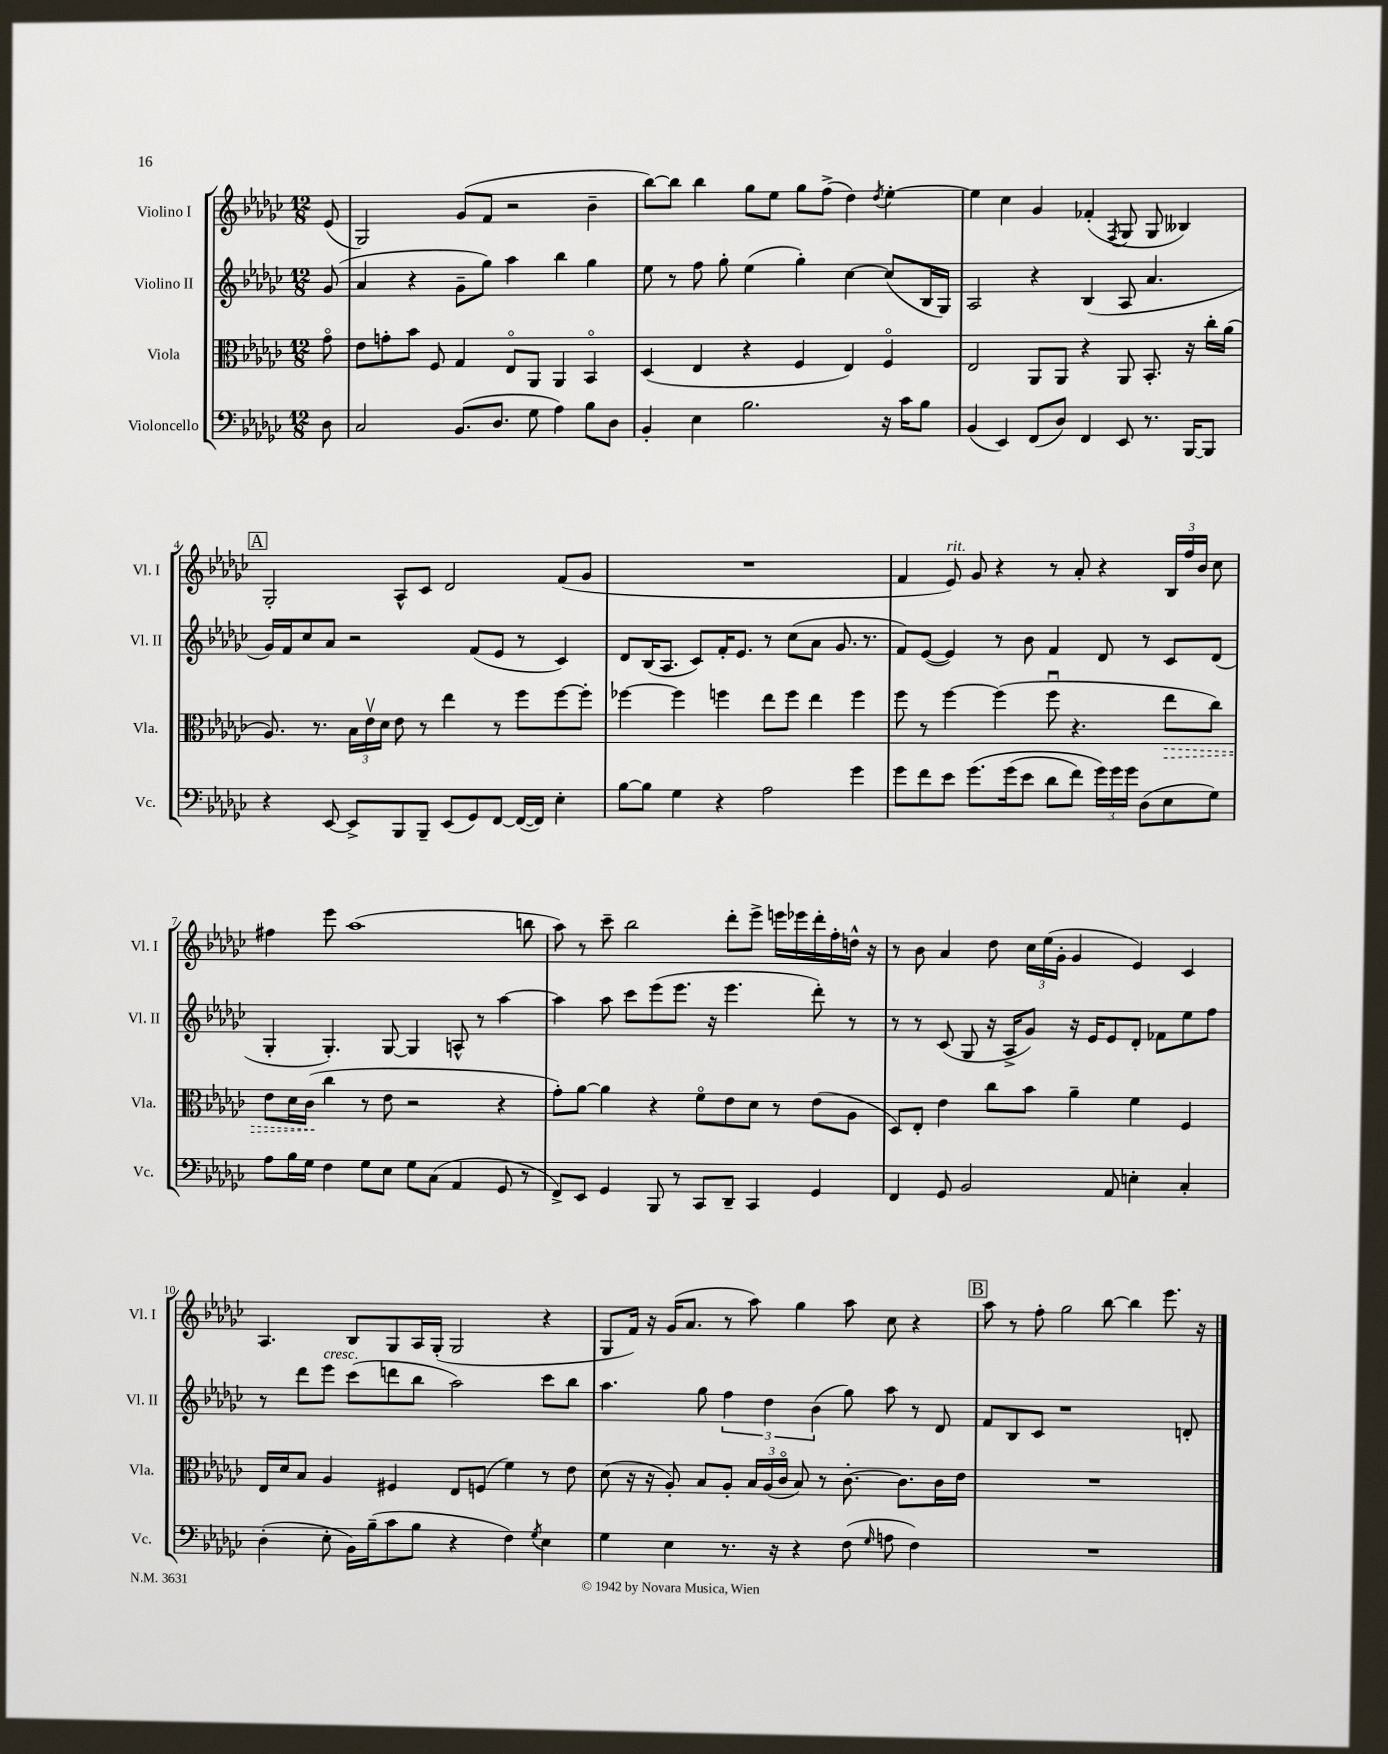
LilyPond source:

<<
\new StaffGroup <<
\new Staff = "s0" \with { instrumentName = "Violino I" shortInstrumentName = "Vl. I" } {
    \clef treble \key ges \major \numericTimeSignature \time 12/8 \partial 8
    \autoBeamOff ees'8( |
    ges2) ges'8[( f'8] r2 bes'4-- |
    bes''8[~) bes''8] bes''4 ges''8[ ees''8] ges''8[ f''8]->( des''4) \acciaccatura { des''8 } ees''4~-. |
    ees''4 ces''4 ges'4 fes'4-.( \acciaccatura { f8 } ges8 ges8 beses4) |
    \mark \markup { \box "A" } ges2-. aes8[-^ ces'8] des'2 f'8[( ges'8] |
    R1. |
    f'4 ees'8^\markup { \italic "rit." }) ges'8 r4 r8 aes'8-. r4 \tuplet 3/2 { bes16[ f''16 bes'16] } ces''8 |
    fis''4 ees'''8 aes''1( b''8 |
    aes''8) r8 ces'''8-- bes''2 des'''8[-. ees'''8]-> e'''16[ ees'''16 des'''16-. f''16-. d''16]-^ r16 |
    r8 bes'8 aes'4 des''8 \tuplet 3/2 { ces''16[ ees''16( ges'16]-. } ges'4 ees'4) ces'4 |
    aes4. bes8[ ges8 aes16 ges16]-.( ges2 r4 |
    ges8[ f'16]) r16 ges'16[( aes'8.] r8 aes''8) ges''4 aes''8 ces''8 r4 |
    \mark \markup { \box "B" } aes''8 r8 f''8-. ges''2 bes''8~ bes''4 ees'''8. r16 \bar "|." |
}
\new Staff = "s1" \with { instrumentName = "Violino II" shortInstrumentName = "Vl. II" } {
    \clef treble \key ges \major \numericTimeSignature \time 12/8 \partial 8
    \autoBeamOff ges'8( |
    aes'4 r4 ges'8[-- ges''8]) aes''4 bes''4 ges''4 |
    ees''8 r8 f''8 ges''8-. ees''4( ges''4-.) ces''4~ ces''8[( bes16 ges16]) |
    aes2 r4 bes4( aes8 aes'4. |
    \mark \markup { \box "A" } ges'16[) f'16 ces''8 aes'8] r2 f'8[( ees'8] r8 ces'4) |
    des'8[ bes16( aes8.] ces'8[) f'16-. ees'8.] r8 ces''8[( aes'8] ges'8. r8. |
    f'8[) ees'8]~( ees'4) r8 bes'8 f'4 des'8 r8 ces'8[ des'8]( |
    ges4-. ges4.-.) ges8~ ges4 a8-^ r8 aes''4~ |
    aes''4 aes''8 ces'''8[ ees'''8( ees'''8.] r16 ees'''4. des'''8-.) r8 |
    r8 r8 ces'8( ges8 r16 aes16[-> ges'8]) r16 ees'16[ ees'8 des'8]-. fes'8[ ees''8 f''8] |
    r8 des'''8[ ees'''8]^\markup { \italic "cresc." } ces'''8[( d'''8 bes''8] aes''2) ces'''8[ bes''8] |
    aes''4. ges''8 \tuplet 3/2 { f''4 des''4 bes'4( } ges''8) aes''8 r8 des'8 |
    \mark \markup { \box "B" } f'8[ bes8 ces'8] r1 d'8-. \bar "|." |
}
\new Staff = "s2" \with { instrumentName = "Viola" shortInstrumentName = "Vla." } {
    \clef alto \key ges \major \numericTimeSignature \time 12/8 \partial 8
    \autoBeamOff ges'8\flageolet |
    ees'8[ g'8-. bes'8] f8 ges4 ees8[\flageolet aes,8] aes,4 bes,4\flageolet |
    des4( ees4 r4 f4 ees4) f4\flageolet |
    ees2 aes,8[ aes,8] r4 aes,8 bes,8.-. r16 ces''16[-. aes'16]( |
    \mark \markup { \box "A" } aes8.) r8. \tuplet 3/2 { bes16[ ees'16\upbow des'16] } ees'8 r8 ees''4 r8 f''8[ f''8~ f''8]-. |
    fes''4~ fes''4 f''4 ees''8[ f''8] ees''4 f''4 |
    f''8 r8 f''4~ f''4( f''8\downbow r4. \once \override Hairpin.style = #'dashed-line ees''8[\> ces''8]) |
    ees'8[ des'16 ces'16]\!( ces''4 r8 ees'8 r2 r4 |
    ges'8[-.) aes'8]~ aes'4 r4 f'8[\flageolet ees'8 des'8] r8 ees'8[( aes8] |
    des8[) ees8]-. ees'4 ces''8[ bes'8] aes'4-- f'4 f4 |
    ees16[ des'16 bes8] aes4 fis4 ees8[ f8]( f'4) r8 ees'8 |
    des'8( r16 r16 aes8-.) bes8[ aes8]-. \tuplet 3/2 { bes16[ aes16( ces'16]\flageolet } bes8) r8 ces'8.~-. ces'8.[ ces'16 ees'16] |
    \mark \markup { \box "B" } R1. \bar "|." |
}
\new Staff = "s3" \with { instrumentName = "Violoncello" shortInstrumentName = "Vc." } {
    \clef bass \key ges \major \numericTimeSignature \time 12/8 \partial 8
    \autoBeamOff des8 |
    ces2 bes,8.[( des8.] ges8 aes4) bes8[ des8] |
    bes,4-. ees4 bes2. r16 ces'16[ bes8] |
    bes,4( ees,4) f,8[( des8]) f,4 ees,8 r8. bes,,16[~ bes,,8] |
    \mark \markup { \box "A" } r4 ees,8~ ees,8[-> bes,,8 bes,,8]-- ees,8[( ges,8) f,8]~ f,16[~( f,16]) ees4-. |
    bes8[~ bes8] ges4 r4 aes2 ges'4 |
    ges'8[ f'8 ees'8] ges'8.[\( ges'16( ees'8] des'8[ f'8]) \tuplet 3/2 { ges'16[\) ges'16 ges'16] } des8[( ees8 ges8]) |
    aes8[ bes16 ges16] f4 ges8[ ees8] ges8[ ces8]( aes,4 ges,8 r8 |
    f,8[->) ees,8] ges,4 bes,,8 r8 ces,8[ des,8]-- ces,4 ges,4 |
    f,4 ges,8 bes,2 aes,8 e4-. ces4-. |
    des4-.( ees8-. bes,16[) bes16--( ces'8 bes8] r4 f4) \acciaccatura { ges8 } ees4 |
    ges4 ees4 r8. r16 r4 f8( \grace { ges16 } a8 f4) |
    \mark \markup { \box "B" } R1. \bar "|." |
}
>>
>>
